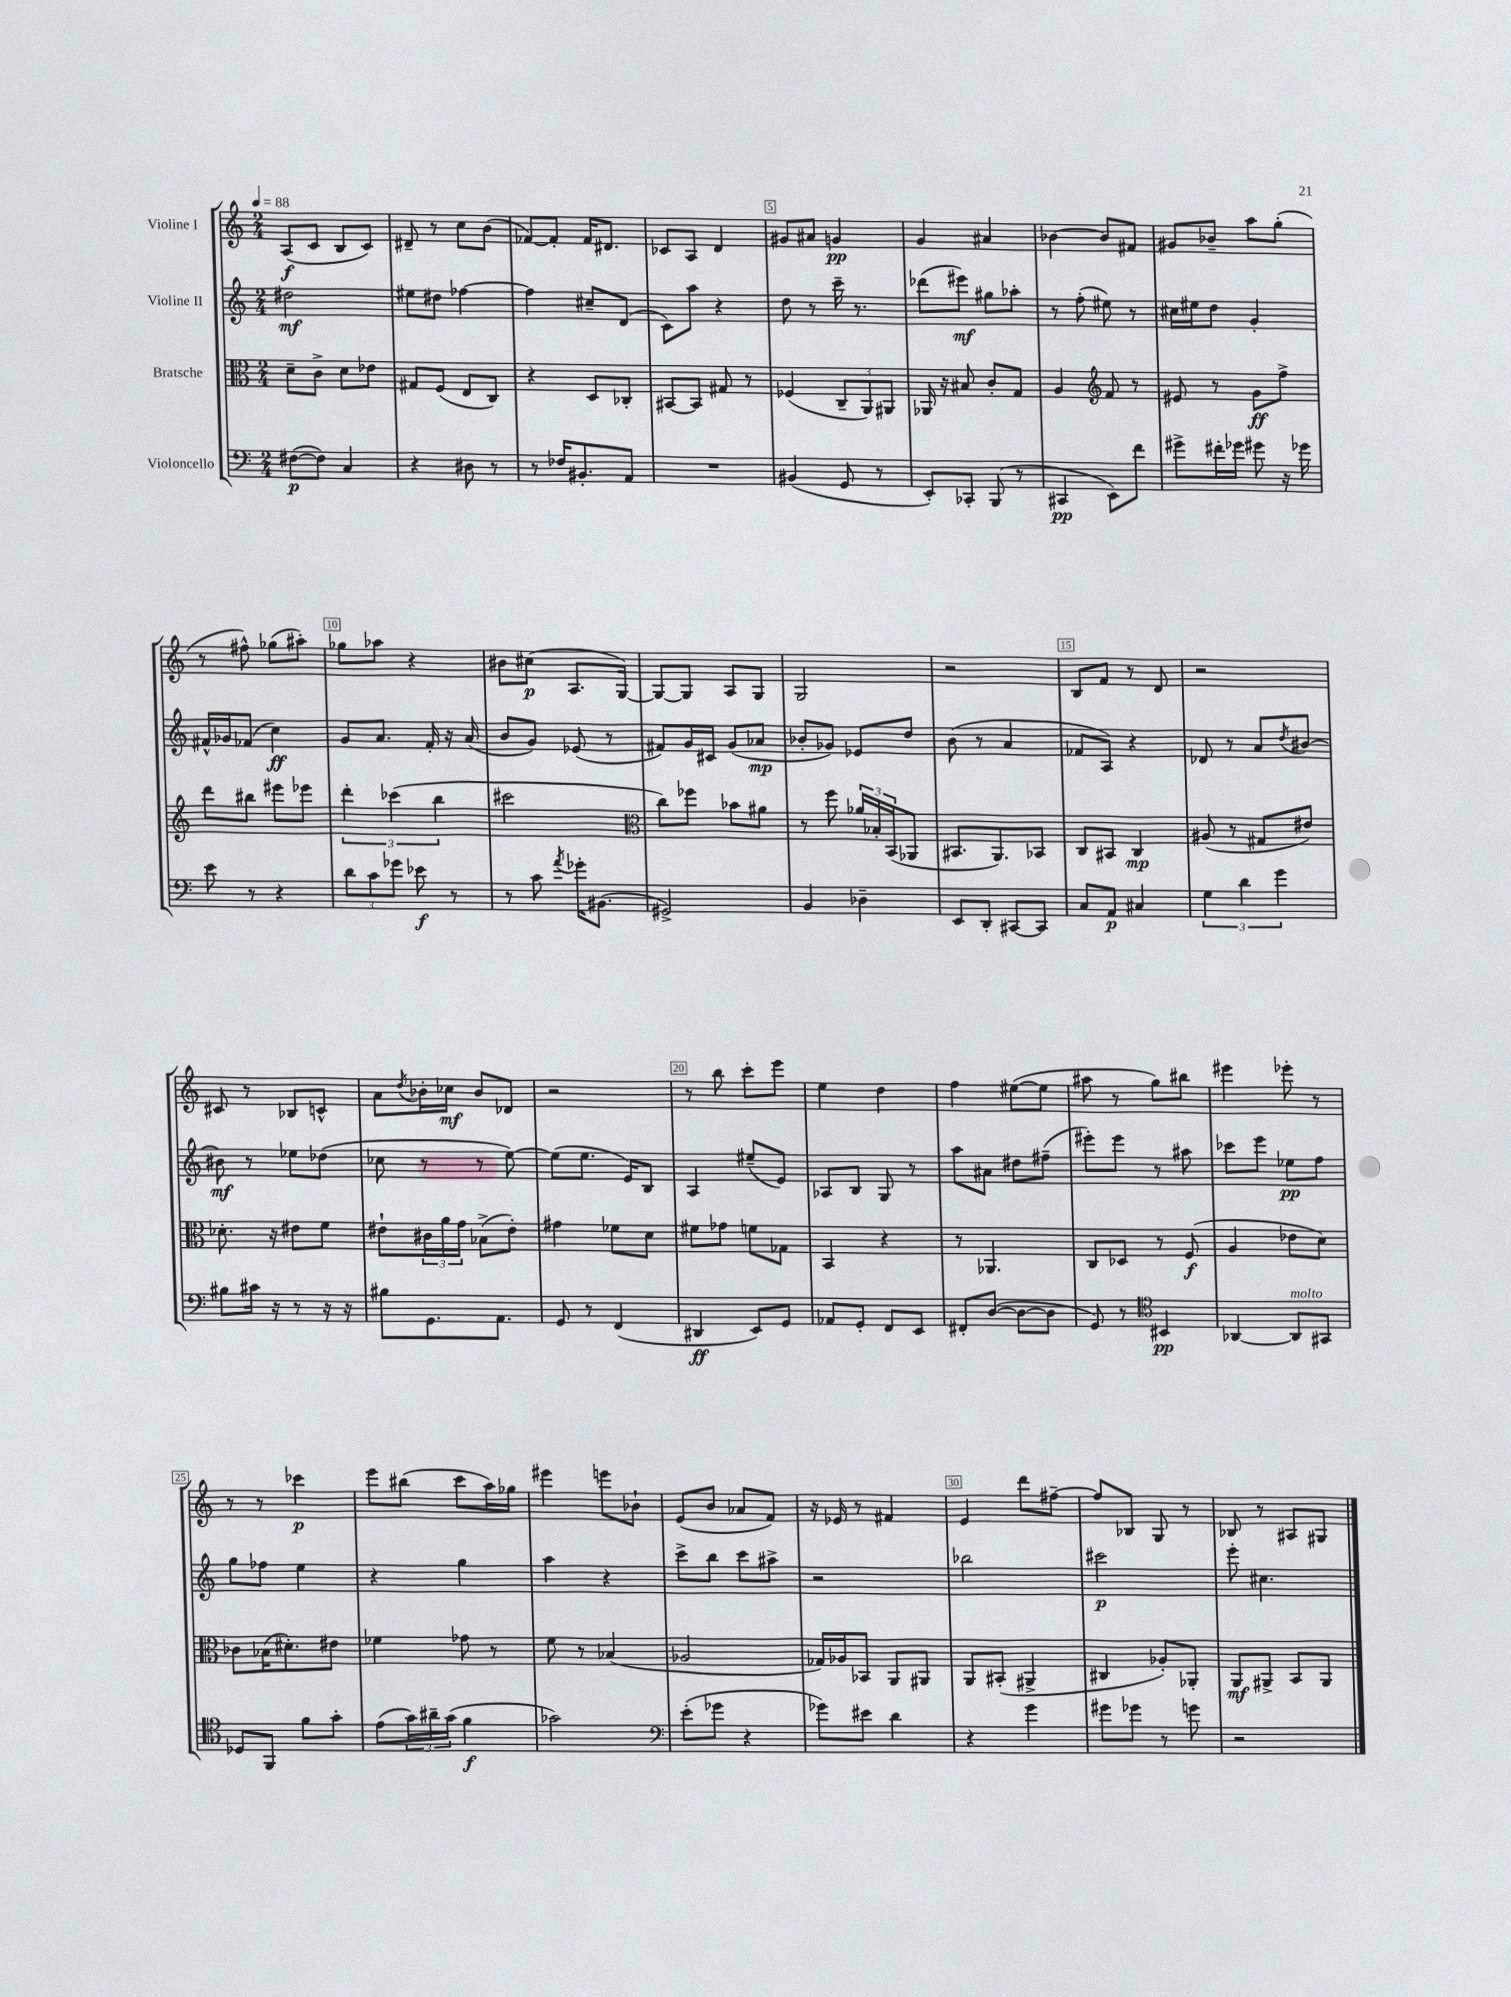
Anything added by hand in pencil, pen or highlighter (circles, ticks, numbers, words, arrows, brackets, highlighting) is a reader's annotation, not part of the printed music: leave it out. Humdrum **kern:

**kern	**dynam	**kern	**dynam	**kern	**dynam	**kern	**dynam
*part4	*part4	*part3	*part3	*part2	*part2	*part1	*part1
*staff4	*staff4	*staff3	*staff3	*staff2	*staff2	*staff1	*staff1
*I"Violoncello	*	*I"Bratsche	*	*I"Violine II	*	*I"Violine I	*
*clefF4	*	*clefC3	*	*clefG2	*	*clefG2	*
*k[]	*	*k[]	*	*k[]	*	*k[]	*
*M2/4	*	*M2/4	*	*M2/4	*	*M2/4	*
*MM88	*	*MM88	*	*MM88	*	*MM88	*
=1	=1	=1	=1	=1	=1	=1	=1
([8F#X\L	p	8d~\L	.	2dd#X\	mf	(8A/L	f
8F#\J])	.	8c^\J	.	.	.	8c/J	.
4C/	.	8d\L	.	.	.	8B/L	.
.	.	8e-X\J	.	.	.	8c/J)	.
=2	=2	=2	=2	=2	=2	=2	=2
4r	.	8G#X/L	.	8ee#X\L	.	8d#X~/	.
.	.	(8F/J	.	8dd#X\J	.	8r	.
8D#X\	.	8E/L	.	[4ff-X\	.	8cc\L	.
8r	.	8C/J)	.	.	.	(8b\J	.
=3	=3	=3	=3	=3	=3	=3	=3
8r	.	4r	.	4ff-\]	.	[8f-X/L)	.
16F-X/KL	.	.	.	.	.	8f-'/J]	.
8.BB#X'/	.	.	.	.	.	.	.
.	.	8D/L	.	8cc#X~/L	.	16f-/KL	.
.	.	.	.	.	.	8.d#X/J	.
8AA/J	.	8C-X'/J	.	(8d/J	.	.	.
=4	=4	=4	=4	=4	=4	=4	=4
2r	.	[8BB#X/L	.	8c\L)	.	8c-X/L	.
.	.	8BB#/J]	.	8aa\J	.	8A/J	.
.	.	8G#X/	.	4r	.	4d/	.
.	.	8r	.	.	.	.	.
=5	=5	=5	=5	=5	=5	=5	=5
(4BB#X/	.	(4F-X/	.	8dd\	.	8g#X/L	.
.	.	.	.	8r	.	8a#X/J	.
8GG/	.	12C~/L	.	16ccc~\	.	4gn/	pp
.	.	.	.	8.r	.	.	.
.	.	12AA/)	.	.	.	.	.
8r	.	.	.	.	.	.	.
.	.	12AA#X/J	.	.	.	.	.
=6	=6	=6	=6	=6	=6	=6	=6
8EE'/L)	.	16AA-X/	.	(8ddd-X\L	.	4g/	.
.	.	16r	.	.	.	.	.
8CC-X'/J	.	8B#X/	.	8eee#X\J)	mf	.	.
(8BBB/	.	8c'/L	.	8gg#X\L	.	4a#X/	.
8r	.	8G/J	.	8aa-X'\J	.	.	.
=7	=7	=7	=7	=7	=7	=7	=7
4CC#X/	pp	4A/	.	8r	.	[4b-X\	.
.	.	.	.	(8ff'\	.	.	.
*	*	*clefG2	*	*	*	*	*
8EE\L)	.	8f/	.	8ee#X\)	.	8b-/L]	.
8f\J	.	8r	.	8r	.	8f#X/J	.
=8	=8	=8	=8	=8	=8	=8	=8
8g#X^\L	.	8e#X/	.	16cc#X\LL	.	8g#X/L	.
.	.	.	.	16ee#X\J	.	.	.
16f#X'\L	.	8r	.	8dd\J	.	8b-X~/J	.
16g-X\JJ	.	.	.	.	.	.	.
8g#X\	.	8g\L	ff	4g'/	.	8aa\L	.
16r	.	8ff^\J	.	.	.	(8gg'\J	.
16g-X\	.	.	.	.	.	.	.
!!LO:LB:g=z
=9	=9	=9	=9	=9	=9	=9	=9
8e\	.	8ddd\L	.	16f#X^^/LL	.	8r	.
.	.	.	.	16g-X/J	.	.	.
8r	.	8bb#X\J	.	(8f-X/J	.	8ff#X^^\)	.
4r	.	8eee#X\L	.	4cc\)	ff	(8gg-X\L	.
.	.	8eee-X\J	.	.	.	8aa#X'\J)	.
=10	=10	=10	=10	=10	=10	=10	=10
12d\L	.	6ddd'\	.	8g/L	.	8gg-X\L	.
12c\	.	.	.	.	.	.	.
.	.	.	.	8.a/J	.	8aa-X\J	.
12g-X\J	.	(6ccc-X\	.	.	.	.	.
8e-X\	f	.	.	.	.	4r	.
.	.	.	.	16f'/	.	.	.
.	.	6bb\	.	.	.	.	.
8r	.	.	.	16r	.	.	.
.	.	.	.	(16a/	.	.	.
=11	=11	=11	=11	=11	=11	=11	=11
8r	.	2ccc#X\	.	8b/L	.	8b#X\L	.
8c\	.	.	.	8g/J)	.	(8cc#X\J	p
8qa/	.	.	.	.	.	.	.
16g-X'\KL	.	.	.	(8e-X/	.	8.A/L	.
(8.BB#X\J	.	.	.	.	.	.	.
.	.	.	.	8r	.	.	.
.	.	.	.	.	.	[16G/Jk)	.
=12	=12	=12	=12	=12	=12	=12	=12
*	*	*clefC3	*	*	*	*	*
2GG#X^/)	.	8cc\L)	.	8f#X/L)	.	8G/L_	.
.	.	8ff-X\J	.	16g/L	.	8G/J]	.
.	.	.	.	16c#X/JJ	.	.	.
.	.	8b-X\L	.	(8g/L	.	8A/L	.
.	.	8a#X\J	.	8a-X/J	mp	8G/J	.
=13	=13	=13	=13	=13	=13	=13	=13
4BB/	.	8r	.	8b-X'/L	.	2G/	.
.	.	8ff\	.	8g-X/J)	.	.	.
4D-X~\	.	24a-X/LL	.	8e-X/L	.	.	.
.	.	24B-X'/	.	.	.	.	.
.	.	(24BB/J	.	.	.	.	.
.	.	8AA-X/J	.	8dd/J	.	.	.
=14	=14	=14	=14	=14	=14	=14	=14
8EE/L	.	8.BB#X/L	.	(8b\	.	2r	.
8DD'/J	.	.	.	8r	.	.	.
.	.	8.AA/)	.	.	.	.	.
[8CC#X/L	.	.	.	4a/	.	.	.
8CC#/J]	.	8BB-X/J	.	.	.	.	.
=15	=15	=15	=15	=15	=15	=15	=15
8C/L	.	8C/L	.	8f-X/L	.	8B/L	.
8AA/J	p	8BB#X/J	.	8A/J)	.	8f/J	.
4C#X/	.	4C/	mp	4r	.	8r	.
.	.	.	.	.	.	8d/	.
=16	=16	=16	=16	=16	=16	=16	=16
6G\	.	(8A#X/	.	8d-X/	.	2r	.
.	.	8r	.	8r	.	.	.
6d\	.	.	.	.	.	.	.
.	.	8G#X/L	.	8a/L	.	.	.
6g\	.	.	.	.	.	.	.
.	.	.	.	8qdd/	.	.	.
.	.	8e#X/J)	.	[8b#X/J	.	.	.
!!LO:LB:g=z
=17	=17	=17	=17	=17	=17	=17	=17
8B#X\L	.	8.d-X'\	.	8b#X\]	mf	8c#X/	.
16c#X\Jk	.	.	.	8r	.	8r	.
16r	.	16r	.	.	.	.	.
8r	.	8e#X\L	.	8ee-X\L	.	8B-X/L	.
16r	.	8f\J	.	(8dd-X\J	.	8cn^^/J	.
16r	.	.	.	.	.	.	.
=18	=18	=18	=18	=18	=18	=18	=18
8B#X\L	.	8e#X`\L	.	8cc-X\	.	8a\L	.
.	.	.	.	.	.	8qdd/	.
8.GG\	.	24c#X\L	.	8r	.	16b-X'\L	.
.	.	24a\	.	.	.	.	.
.	.	.	.	.	.	16cc-X\JJ	mf
.	.	24g\JJ	.	.	.	.	.
.	.	(8B-X^\L	.	8r	.	8b-/L	.
8.AA\J	.	.	.	.	.	.	.
.	.	8e#'\J)	.	[8ee\)	.	8d-X/J	.
=19	=19	=19	=19	=19	=19	=19	=19
8GG/	.	4g#X\	.	(8ee\L]	.	2r	.
8r	.	.	.	8.ee\J	.	.	.
(4FF/	.	8f-X\L	.	.	.	.	.
.	.	.	.	16e/KL)	.	.	.
.	.	8d\J	.	8B/J	.	.	.
=20	=20	=20	=20	=20	=20	=20	=20
4DD#X/	ff	8f#X\L	.	4A/	.	8r	.
.	.	8g-X\J	.	.	.	8bb\	.
8EE/L)	.	8fn\L	.	(8ee#X~/L	.	8ccc'\L	.
8GG/J	.	8G-X\J	.	8e/J)	.	8eee\J	.
=21	=21	=21	=21	=21	=21	=21	=21
8AA-X/L	.	4BB/	.	8A-X/L	.	4ee\	.
8GG'/J	.	.	.	8B/J	.	.	.
8FF/L	.	4r	.	8G/	.	4dd\	.
8EE/J	.	.	.	8r	.	.	.
=22	=22	=22	=22	=22	=22	=22	=22
8FF#X'/L	.	8r	.	8aa\L	.	4ff\	.
([8D/J	.	4.AA-X/	.	8a#X\J	.	.	.
8D\L_	.	.	.	8dd#X\L	.	([8ee#X\L	.
8D\J]	.	.	.	(8ff#X~\J	.	8ee#\J]	.
=23	=23	=23	=23	=23	=23	=23	=23
8GG/)	.	8C/L	.	8eee#X'\L)	.	8aa#X\	.
8r	.	8D-X/J	.	8eee#\J	.	8r	.
*clefC4	*	*	*	*	*	*	*
4BB#X/	pp	8r	.	8r	.	8gg\L)	.
.	.	(8F/	f	8aa#X\	.	8bb#X\J	.
=24	=24	=24	=24	=24	=24	=24	=24
[4AA-X/	.	4A/	.	8ccc-X\L	.	4eee#X\	.
.	.	.	.	8eee\J	.	.	.
!LO:TX:a:i:t=molto	!	!	!	!	!	!	!
8AA-/L]	.	8e-X\L	.	8ee-X\L	pp	8eee-X'\	.
8GG#X/J	.	8d\J)	.	8ff\J	.	8r	.
!!LO:LB:g=z
=25	=25	=25	=25	=25	=25	=25	=25
8D-X/L	.	8c-X\L	.	8gg\L	.	8r	.
8FF/J	.	(16B-X\K	.	8ff-X\J	.	8r	.
.	.	8.d#X'\)	.	.	.	.	.
8f\L	.	.	.	4ee\	.	4ccc-X\	p
8g'\J	.	8e#X\J	.	.	.	.	.
=26	=26	=26	=26	=26	=26	=26	=26
(8e\L	.	4f-X\	.	4r	.	8eee\L	.
24g\L)	.	.	.	.	.	(8bb#X\J	.
24a#X~\	.	.	.	.	.	.	.
(24g\JJ	.	.	.	.	.	.	.
4f\	f	8g-X\	.	4gg\	.	8ccc\L	.
.	.	8r	.	.	.	16aa\L)	.
.	.	.	.	.	.	16gg-X\JJ	.
=27	=27	=27	=27	=27	=27	=27	=27
2g-X\)	.	8f\	.	4aa\	.	4eee#X\	.
.	.	8r	.	.	.	.	.
.	.	(4B-X/	.	4r	.	8eeen\L	.
.	.	.	.	.	.	8b-X`\J	.
=28	=28	=28	=28	=28	=28	=28	=28
*clefF4	*	*	*	*	*	*	*
(8e'\L	.	2A-X/	.	8ccc^\L	.	(8e/L	.
8g-X\J	.	.	.	8bb\J	.	8b/J	.
4r	.	.	.	8ccc\L	.	8a-X/L	.
.	.	.	.	8aa#X^\J	.	8f/J)	.
=29	=29	=29	=29	=29	=29	=29	=29
8g-X\L)	.	16G-X/LL)	.	2r	.	16r	.
.	.	16A-X/J	.	.	.	16e-X/	.
8e#X\J	.	8BB-X/J	.	.	.	8r	.
4d\	.	8AA/L	.	.	.	4f#X/	.
.	.	8AA#X/J	.	.	.	.	.
=30	=30	=30	=30	=30	=30	=30	=30
4r	.	8AA/L	.	2bb-X\	.	4e/	.
.	.	(8BB#X'/J	.	.	.	.	.
4g\	.	4AA#X^/	.	.	.	8ddd\L	.
.	.	.	.	.	.	[8ff#X~\J	.
=31	=31	=31	=31	=31	=31	=31	=31
8g#X\L	.	4C#X/	.	2ccc#X\	p	8ff#/L]	.
8g-X\J	.	.	.	.	.	8B-X/J	.
8r	.	8A-X'/L)	.	.	.	8G/	.
8gn\	.	8AA-X'/J	.	.	.	8r	.
=32	=32	=32	=32	=32	=32	=32	=32
2r	.	8AA/L	mf	8eee'\	.	8B-X/	.
.	.	8AA#X^/J	.	4.cc#X\	.	8r	.
.	.	8BB/L	.	.	.	8A#X/L	.
.	.	8AA#/J	.	.	.	8G#X/J	.
==	==	==	==	==	==	==	==
*-	*-	*-	*-	*-	*-	*-	*-
